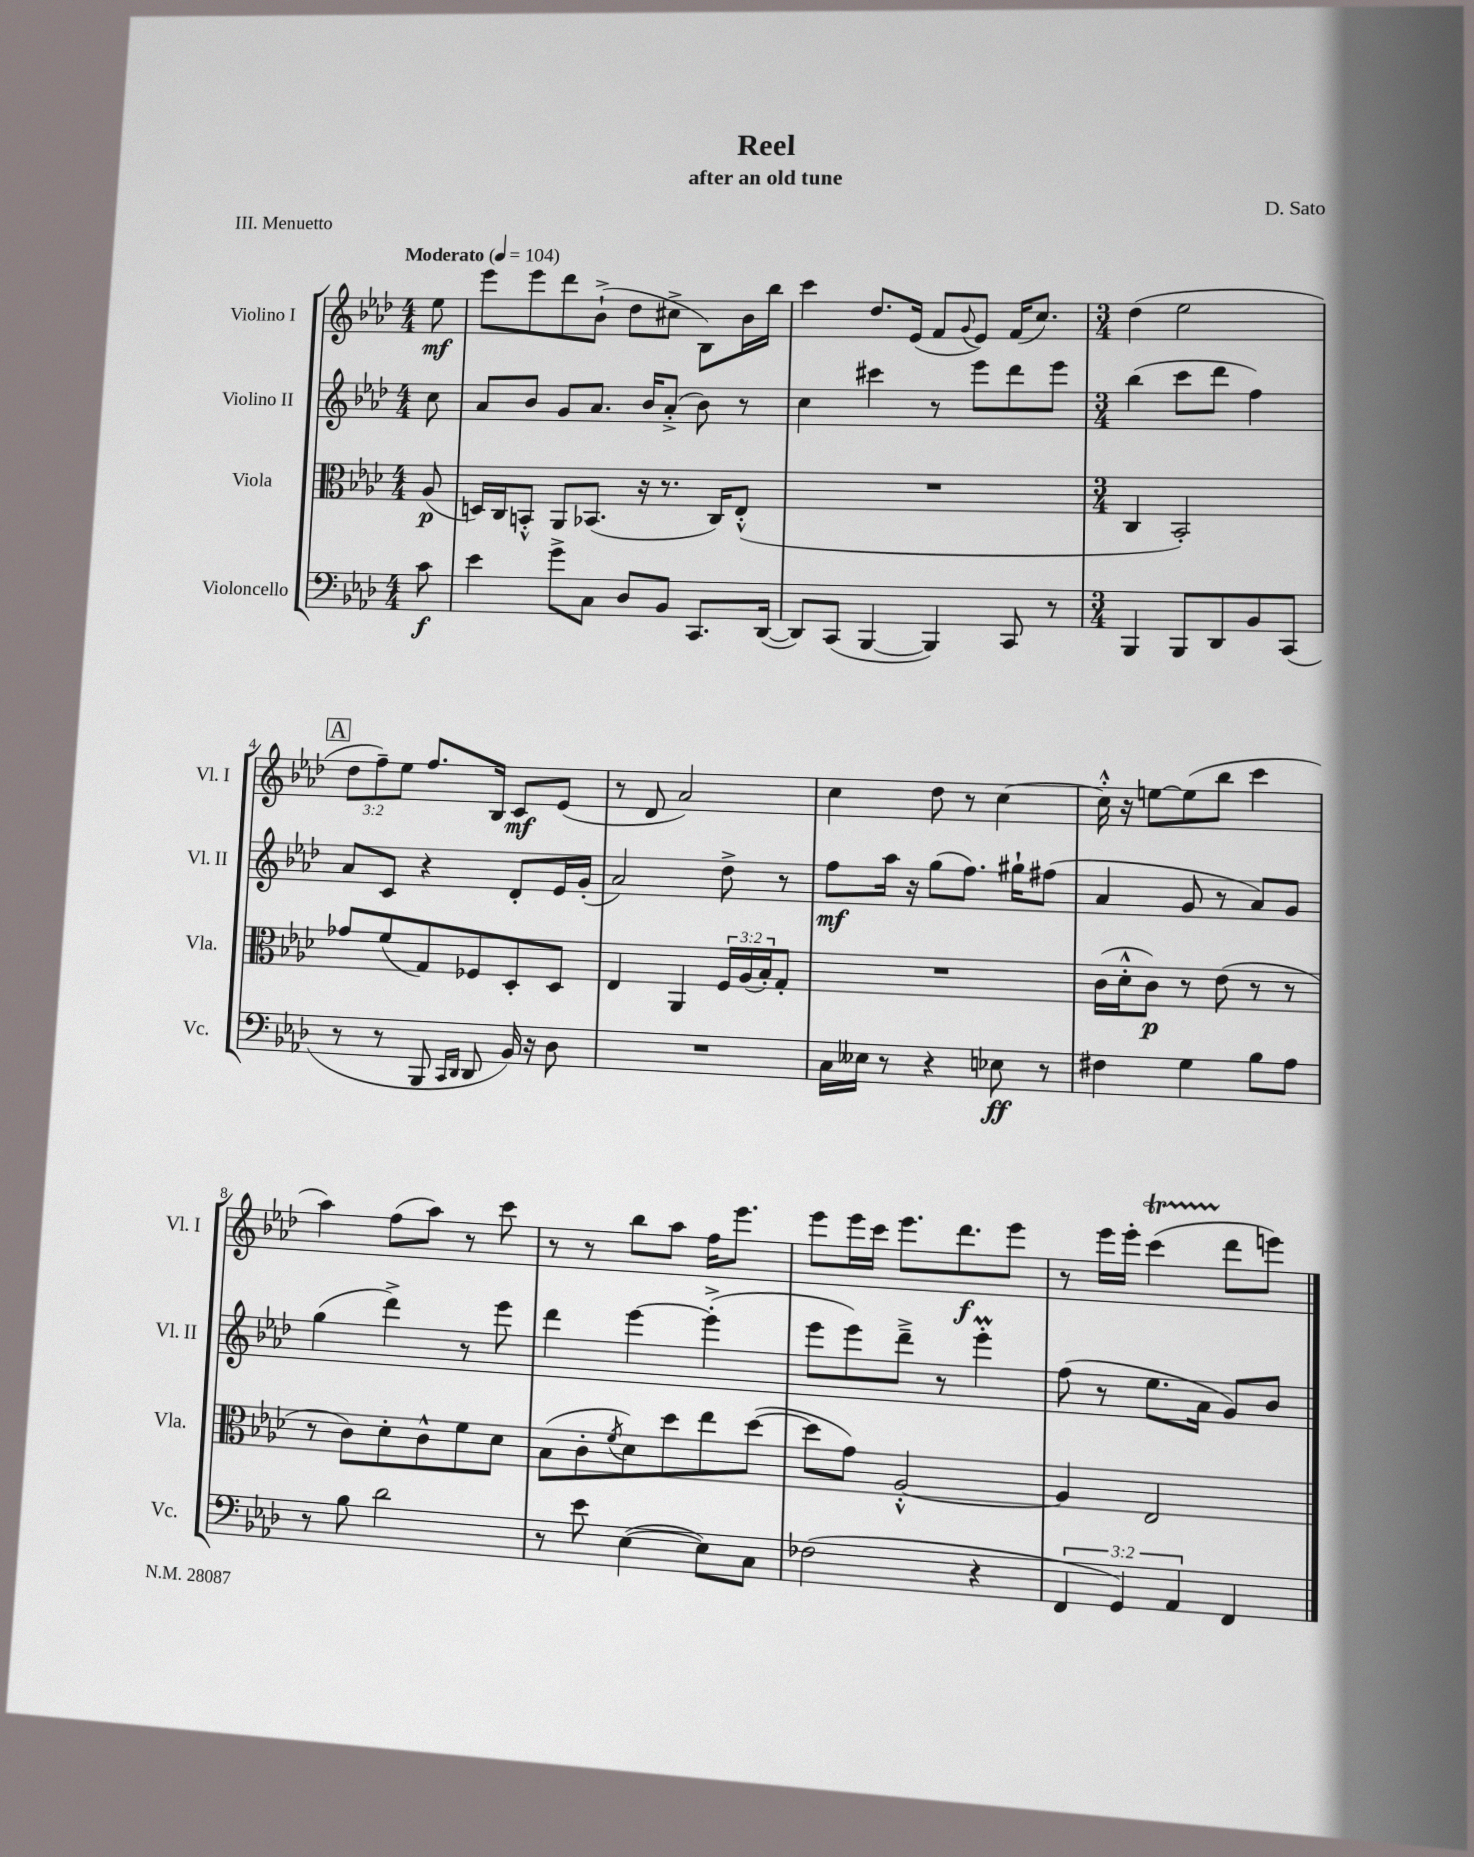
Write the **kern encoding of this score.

**kern	**dynam	**kern	**dynam	**kern	**dynam	**kern	**dynam
*part4	*part4	*part3	*part3	*part2	*part2	*part1	*part1
*staff4	*staff4	*staff3	*staff3	*staff2	*staff2	*staff1	*staff1
*I"Violoncello	*	*I"Viola	*	*I"Violino II	*	*I"Violino I	*
*I'Vc.	*	*I'Vla.	*	*I'Vl. II	*	*I'Vl. I	*
*clefF4	*	*clefC3	*	*clefG2	*	*clefG2	*
*k[b-e-a-d-]	*	*k[b-e-a-d-]	*	*k[b-e-a-d-]	*	*k[b-e-a-d-]	*
*M4/4	*	*M4/4	*	*M4/4	*	*M4/4	*
*MM104	*	*MM104	*	*MM104	*	*MM104	*
=	=	=	=	=	=	=	=
!	!	!	!	!	!	!LO:TX:a:B:t=Moderato	!
8c\	f	(8A-/	p	8cc\	.	8ee-\	mf
=1	=1	=1	=1	=1	=1	=1	=1
4e-\	.	16Dn/LL)	.	8a-/L	.	8eee-\L	.
.	.	16C/J	.	.	.	.	.
.	.	8BBn'^^/J	.	8b-/J	.	8eee-\	.
8g^\L	.	8AA-/L	.	8g/L	.	8ddd-\	.
8C\J	.	(8.BB-X/J	.	8.a-/J	.	(8b-`^\J	.
8D-/L	.	.	.	.	.	8dd-\L	.
.	.	16r	.	16b-/KL	.	.	.
8BB-/J	.	8.r	.	(8a-'^/J	.	8cc#X^\J	.
8.CC/L	.	.	.	8b-\)	.	8B-\L)	.
.	.	16C/KL)	.	.	.	.	.
.	.	(8E-'^^/J	.	8r	.	16b-\L	.
([16DD-/Jk	.	.	.	.	.	16bb-\JJ	.
=2	=2	=2	=2	=2	=2	=2	=2
8DD-/L])	.	1r	.	4cc\	.	4ccc\	.
(8CC/J	.	.	.	.	.	.	.
[4BBB-/	.	.	.	4ccc#X\	.	8.dd-/L	.
.	.	.	.	.	.	(16e-/Jk	.
4BBB-/])	.	.	.	8r	.	8f/L	.
.	.	.	.	.	.	8qqg/	.
.	.	.	.	8eee-\L	.	8e-/J)	.
8CC/	.	.	.	8ddd-\	.	(16f/KL	.
.	.	.	.	.	.	8.cc/J)	.
8r	.	.	.	8eee-\J	.	.	.
=3	=3	=3	=3	=3	=3	=3	=3
*M3/4	*	*M3/4	*	*M3/4	*	*M3/4	*
4BBB-/	.	4C/	.	(4bb-\	.	(4dd-\	.
8BBB-/L	.	2BB-'/)	.	8ccc\L	.	2ee-\	.
8DD-/	.	.	.	8ddd-\J	.	.	.
8BB-/	.	.	.	4ff\)	.	.	.
(8CC/J	.	.	.	.	.	.	.
!!LO:LB:g=z
!!LO:REH:place=s1:t=A
=4	=4	=4	=4	=4	=4	=4	=4
8r	.	8g-X/L	.	8a-/L	.	12dd-\L	.
.	.	.	.	.	.	12ff~\)	.
8r	.	(8f/	.	8c/J	.	.	.
.	.	.	.	.	.	12ee-\J	.
8BBB-/	.	8G/)	.	4r	.	8.ff/L	.
16qqCC/LL	.	.	.	.	.	.	.
16qqDD-/JJ	.	.	.	.	.	.	.
8DD-/	.	8F-X/	.	.	.	.	.
.	.	.	.	.	.	16B-/Jk	.
16BB-/)	.	8D-'/	.	8d-'/L	.	8c/L	mf
16r	.	.	.	.	.	.	.
8D-\	.	8D-/J	.	16e-/L	.	(8e-/J	.
.	.	.	.	(16g'/JJ	.	.	.
=5	=5	=5	=5	=5	=5	=5	=5
2.r	.	4E-/	.	2a-/)	.	8r	.
.	.	.	.	.	.	8d-/	.
.	.	4AA-/	.	.	.	2a-/)	.
.	.	24F/LL	.	8dd-^\	.	.	.
.	.	(24A-/	.	.	.	.	.
.	.	24B-'/J)	.	.	.	.	.
.	.	8G'/J	.	8r	.	.	.
=6	=6	=6	=6	=6	=6	=6	=6
16C\LL	.	2.r	.	8ff\L	mf	4cc\	.
16E--X\JJ	.	.	.	.	.	.	.
8r	.	.	.	16aa-\Jk	.	.	.
.	.	.	.	16r	.	.	.
4r	.	.	.	(8gg\L	.	8dd-\	.
.	.	.	.	8.ff\J)	.	8r	.
8E-X\	ff	.	.	.	.	[4cc\	.
.	.	.	.	16gg#X`\KL	.	.	.
8r	.	.	.	(8ff#X\J	.	.	.
=7	=7	=7	=7	=7	=7	=7	=7
4F#X\	.	(16c\LL	.	4a-/	.	16cc'^^\]	.
.	.	16d-'^^\J	.	.	.	16r	.
.	.	8c\J)	p	.	.	[8een\L	.
4G\	.	8r	.	8g/	.	(8ee\]	.
.	.	(8e-\	.	8r	.	8bb-\J	.
8B-\L	.	8r	.	8a-/L)	.	4ccc\	.
8A-\J	.	8r	.	8g/J	.	.	.
!!LO:LB:g=z
=8	=8	=8	=8	=8	=8	=8	=8
8r	.	8r	.	(4gg\	.	4aa-\)	.
8B-\	.	8c\L)	.	.	.	.	.
2d-\	.	8d-'\	.	4ddd-^\)	.	(8ff\L	.
.	.	8c^^\	.	.	.	8aa-\J)	.
.	.	8f\	.	8r	.	8r	.
.	.	8d-\J	.	8eee-\	.	8ccc\	.
=9	=9	=9	=9	=9	=9	=9	=9
8r	.	(8B-\L	.	4ddd-\	.	8r	.
8e-\	.	8c'\	.	.	.	8r	.
.	.	8qf/	.	.	.	.	.
([4E-\	.	8d-\)	.	[4eee-\	.	8bb-\L	.
.	.	8dd-\	.	.	.	8aa-\J	.
8E-\L])	.	8ee-\	.	(4eee-'^\]	.	16ff\KL	.
.	.	.	.	.	.	8.eee-\J	.
8C\J	.	([8dd-\J	.	.	.	.	.
=10	=10	=10	=10	=10	=10	=10	=10
(2F-X\	.	8dd-\L]	.	8eee-\L	.	8eee-\L	.
.	.	8g\J)	.	8eee-\)	.	16eee-\L	.
.	.	.	.	.	.	16ccc\JJ	.
.	.	[2A-'^^/	.	8ddd-~^\J	.	8.eee-\L	.
.	.	.	.	8r	.	.	.
.	.	.	.	.	.	8.ddd-\	f
4r	.	.	.	4eee-M'\	.	.	.
.	.	.	.	.	.	8eee-\J	.
=11	=11	=11	=11	=11	=11	=11	=11
6FF/	.	4A-/]	.	(8ff\	.	8r	.
.	.	.	.	8r	.	16eee-\LL	.
6GG/)	.	.	.	.	.	.	.
.	.	.	.	.	.	16eee-'\JJ	.
.	.	2E-/	.	8.ee-\L	.	(4ccct\	.
6AA-/	.	.	.	.	.	.	.
.	.	.	.	16a-\Jk	.	.	.
4FF/	.	.	.	8g/L)	.	8ddd-\L	.
.	.	.	.	8b-/J	.	8eeen\J)	.
==	==	==	==	==	==	==	==
*-	*-	*-	*-	*-	*-	*-	*-
